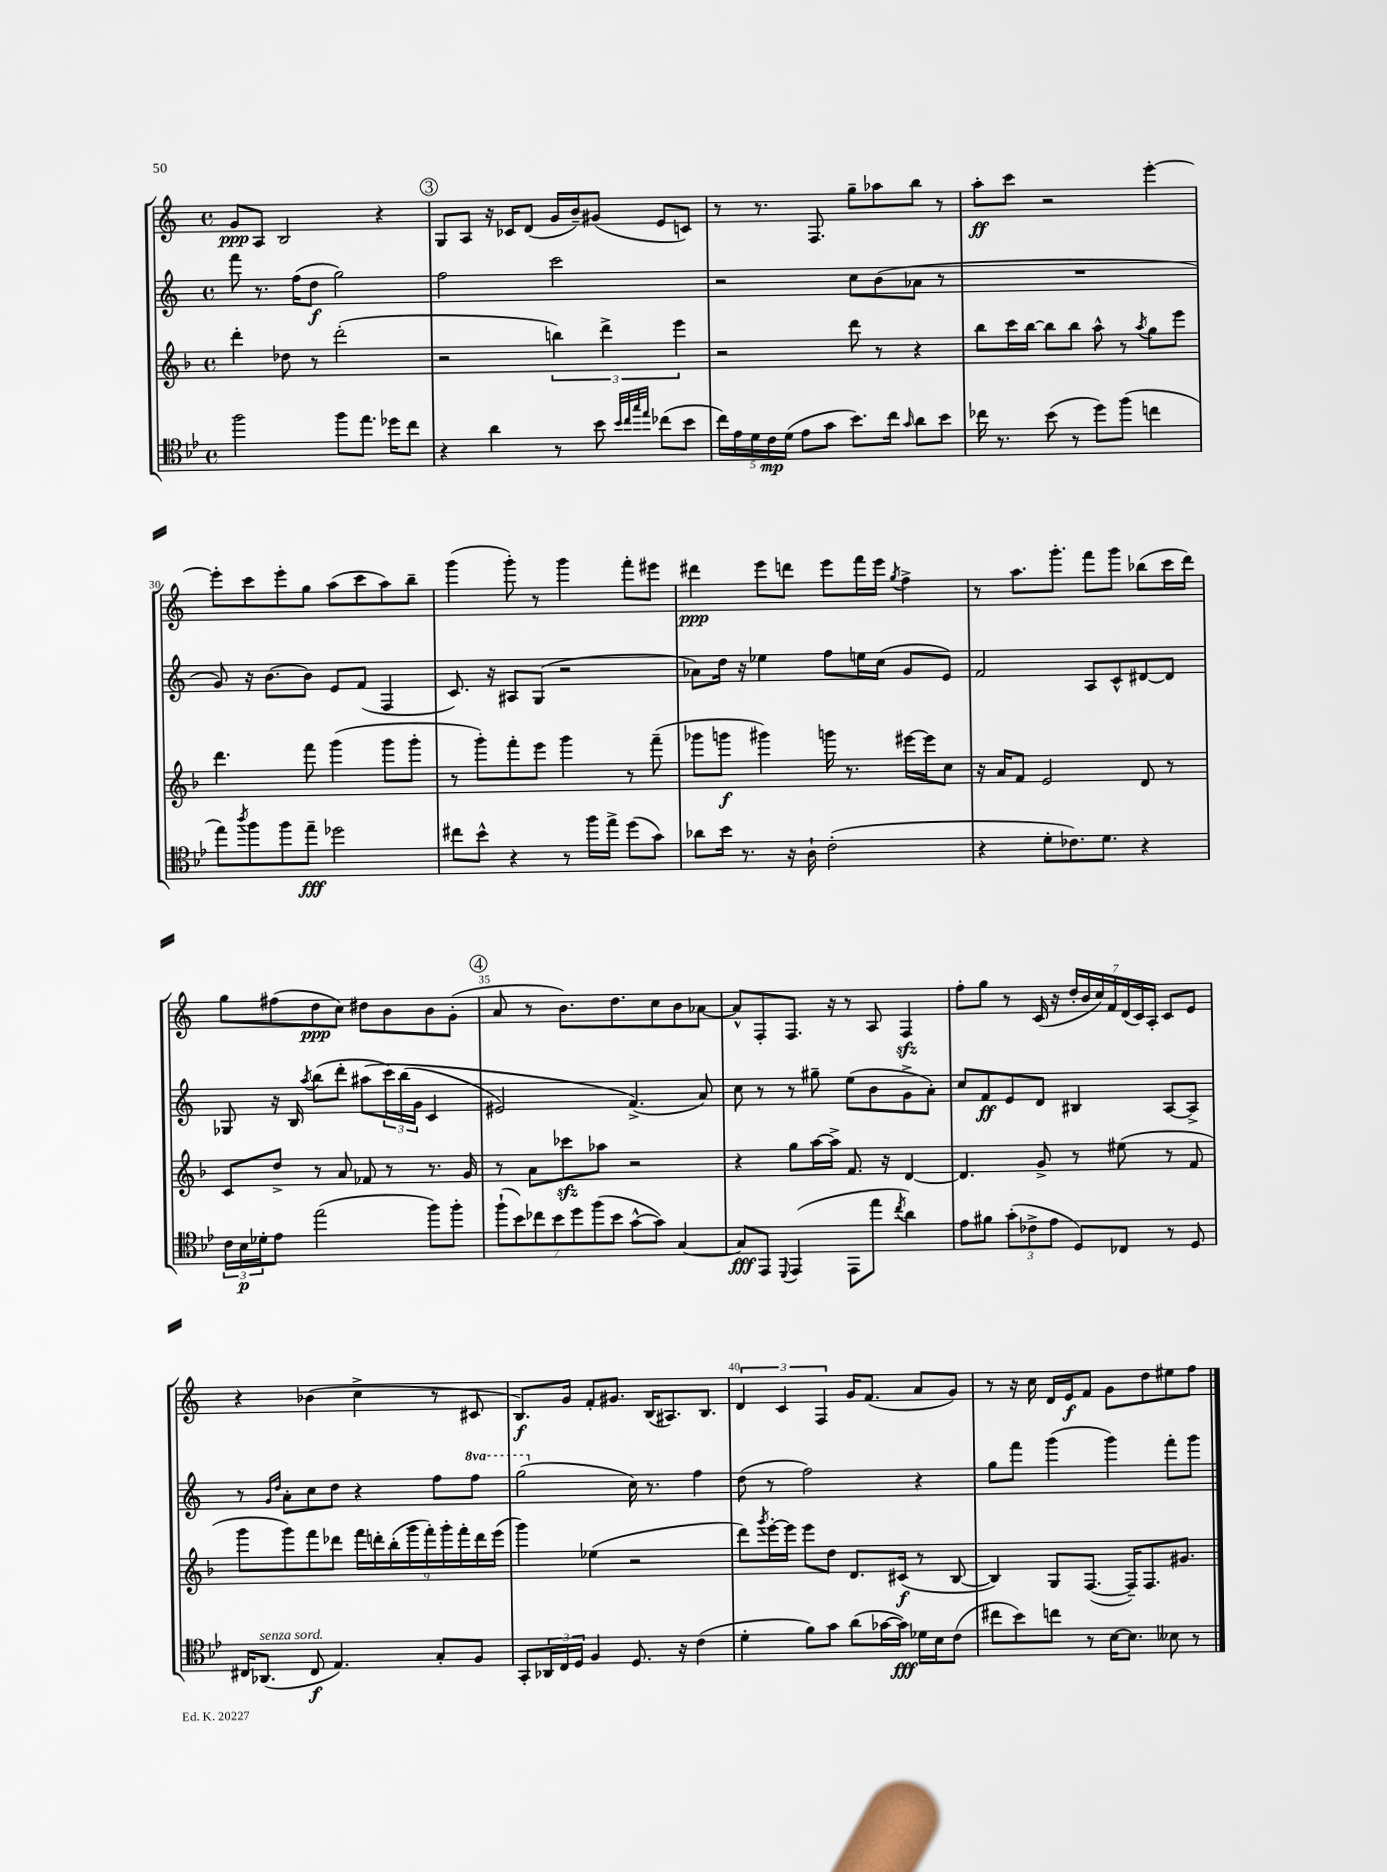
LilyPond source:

<<
\new StaffGroup <<
\new Staff = "s0" {
    \clef treble \key c \major \defaultTimeSignature \time 4/4
    g'8\ppp a8 b2 r4 |
    \mark \markup { \circle "3" } g8 a8 r16 ces'16 d'8( g'16 b'16--) gis'8( e'8 c'8) |
    r8 r8. f8. g''8-- aes''8 b''8 r8 |
    a''8-.\ff c'''8 r2 e'''4~-. |
    e'''8-. c'''8 e'''8-. g''8 a''8( c'''8 a''8) b''8-- |
    g'''4( g'''8-.) r8 g'''4 f'''8-. eis'''8 |
    dis'''4\ppp e'''8 d'''8 e'''8 f'''16 e'''16 \acciaccatura { g''8 } f''4-> |
    r8 a''8. g'''8.-. f'''8 g'''8 bes''8( c'''16 d'''16) |
    g''8 fis''8( d''8\ppp c''8) dis''8 b'8 b'8 g'8-.( |
    \mark \markup { \circle "4" } a'8 r8 b'8.) d''8. c''8 b'8 aes'8~ |
    aes'8-^ f8-. f8. r16 r8 a8 f4\sfz |
    f''8-. g''8 r8 c'16( r16 \tuplet 7/4 { d''16-. b'16 c''16) f'16 d'16( c'16) a16-. } c'8 e'8 |
    r4 bes'4( c''4-> r8 cis'8 |
    b8.\f) g'16 f'8-. gis'8. b16( ais8.) b8. |
    \tuplet 3/2 { d'4 c'4 f4 } g'16 f'8.( a'8 g'8) |
    r8 r16 c''16 d'16 e'16\f f'8 g'8 d''8 eis''8 f''8 \bar "|." |
}
\new Staff = "s1" {
    \clef treble \key c \major \defaultTimeSignature \time 4/4 \set Staff.ottavationMarkups = #ottavation-simple-ordinals
    f'''8 r8. f''16( d''8\f g''2) |
    \mark \markup { \circle "3" } f''2 c'''2 |
    r2 c''8 b'8( aes'8 r8 |
    R1 |
    g'8) r16 b'8.~ b'8 e'8 f'8( f4 |
    c'8.) r16 ais8 g8( r2 |
    aes'8) d''16 r16 ees''4 f''8 e''16 c''16( g'8 e'8) |
    f'2 a8 c'8-^ dis'8~ dis'8 |
    ges8 r16 b16 \acciaccatura { a''8 } b''8( d'''8-. ais''8\( \tuplet 3/2 { c'''16) b''16( g'16 } c'4 |
    \mark \markup { \circle "4" } eis'2) f'4.->(\) a'8) |
    c''8 r8 r8 gis''8-- e''8( b'8 g'8-> a'8-.) |
    c''8 f'8\ff e'8 d'8 bis4 a8~ a8-> |
    r8 \grace { g'16 d''16 } a'8-. c''8 d''8 r4 f''8 \ottava #1 f'''8 |
    g'''2( \ottava #0 c''16) r8. f''4 |
    d''8( r8 f''2) r4 |
    g''8 f'''8 g'''4( g'''4) f'''8-. g'''8 \bar "|." |
}
\new Staff = "s2" {
    \clef treble \key f \major \defaultTimeSignature \time 4/4
    d'''4-. des''8 r8 d'''2-.( |
    \mark \markup { \circle "3" } r2 \tuplet 3/2 { b''4) d'''4-> e'''4 } |
    r2 d'''8 r8 r4 |
    bes''8 c'''16 bes''16~ bes''8 bes''8 a''8-^ r8 \acciaccatura { a''8 } g''8 e'''8 |
    d'''4. f'''8 g'''4( g'''8 g'''8-. |
    r8 g'''8-.) f'''8-. e'''8 g'''4 r8 f'''8--( |
    ges'''8 g'''8\f gis'''4) g'''16 r8. eis'''16~ eis'''16 c''8 |
    r16 a'16 f'8 e'2 d'8 r8 |
    c'8 d''8-> r8 a'8 fes'8 r8 r8. g'16 |
    \mark \markup { \circle "4" } r8 a'8 ces'''8\sfz aes''8 r2 |
    r4 g''8 a''16~ a''16-> f'8. r16 d'4~ |
    d'4. g'8-> r8 eis''8( r8 f'8 |
    g'''8 g'''8) f'''8 des'''8 \tuplet 9/8 { f'''16 d'''16-. bes''16-.( g'''16 f'''16-.) g'''16-. f'''16-. d'''16 e'''16( } |
    g'''4) ees''4( r2 |
    d'''8) \acciaccatura { g'''8 } e'''16~-. e'''16 e'''8 d''8 d'8. cis'16\f( r8 bes8~ |
    bes4) g8 f8.~( f16--) f8. gis'8. \bar "|." |
}
\new Staff = "s3" {
    \clef tenor \key bes \major \defaultTimeSignature \time 4/4
    f''2 f''8 ees''8. des''16 c''8 |
    \mark \markup { \circle "3" } r4 a'4 r8 bes'8 \grace { bes'32 c''32 g''32 ees''32 } ces''8( bes'8 |
    \tuplet 5/4 { c''16) ees'16 d'16 c'16\mp d'16( } ees'8 g'8 bes'8.) c''16 \grace { g'16 } a'8 bes'8 |
    ces''16 r8. bes'8( r8 d''8) f''8( c''4 |
    ees''8) \acciaccatura { a''8 } f''8 f''8 ees''8--\fff des''2 |
    cis''8 bes'8-^ r4 r8 f''16 ees''16-> d''8( g'8) |
    aes'8 bes'16 r8. r16 a16-! c'2-.( |
    r4 d'8-. ces'8.) d'8. r4 |
    \tuplet 3/2 { c'16 bes16\p des'16-. } ees'8 ees''2( f''8) f''8-. |
    \mark \markup { \circle "4" } \tuplet 7/4 { f''8-!( bes'8) ces''8 bes'8 d''8 f''8( bes'8 } g'8~-^ g'8) g4~ |
    g8\fff ees,8 \appoggiatura { d,8 } ees,4( ees,8 ees''8 \acciaccatura { c''8 } a'4) |
    ees'8 fis'8 \tuplet 3/2 { g'8-.( ces'8-> ees'8 } d8) ces8 r8 d8 |
    cis16 aes,8.^\markup { \italic "senza sord." }( cis8\f ees4.) g8-. f8 |
    g,8-. \tuplet 3/2 { aes,16 c16 d16 } f4 d8. r16 c'4( |
    d'4-. f'8) g'8 a'8( ges'16~ ges'16\fff) des'16 bes16 c'8( |
    cis''8 bes'8) c''8 r8 bes16~ bes8. beses8 r8 \bar "|." |
}
>>
>>
\layout { \context { \Score currentBarNumber = #26 \override BarNumber.break-visibility = ##(#f #t #t) barNumberVisibility = #(every-nth-bar-number-visible 5) } }
